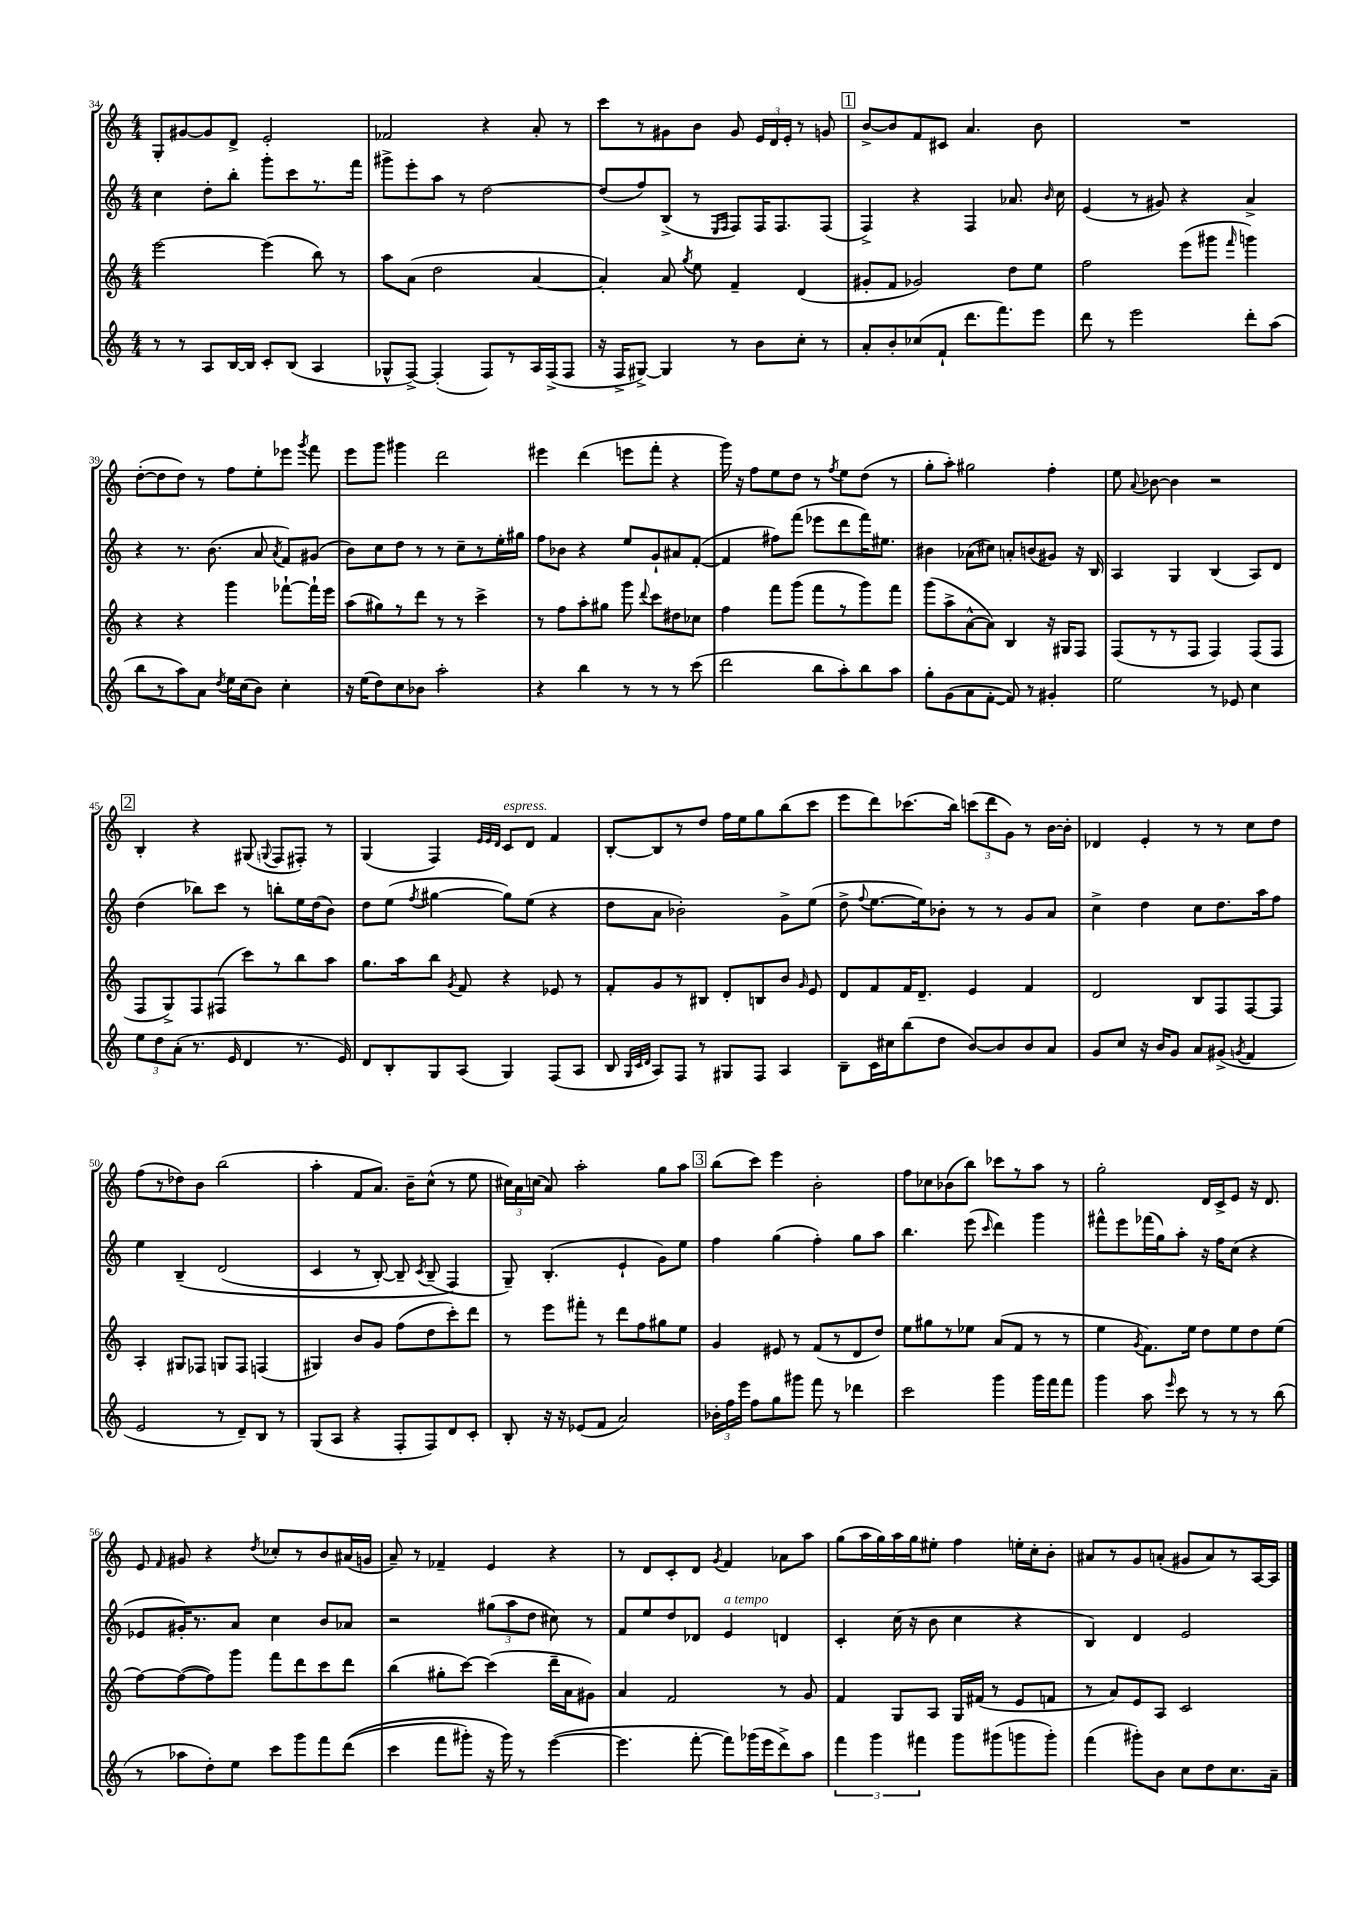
<<
\new StaffGroup <<
\new Staff = "s0" {
    \clef treble \key c \major \numericTimeSignature \time 4/4
    \autoBeamOff g8[-. gis'8~ gis'8 d'8]-> e'2-. |
    fes'2 r4 a'8-. r8 |
    c'''8[ r8 gis'8 b'8] gis'8 \tuplet 3/2 { e'16[ d'16 e'16]-. } r8 g'8 |
    \mark \markup { \box "1" } b'8[~-> b'8 f'8 cis'8] a'4. b'8 |
    R1 |
    d''8[~-.( d''8 d''8]) r8 f''8[ e''8-. ees'''8] \acciaccatura { g'''8 } f'''8 |
    e'''8[ g'''8] gis'''4 d'''2 |
    eis'''4 d'''4( e'''8[ f'''8]-. r4 |
    g'''16) r16 f''8[ e''8 d''8] r8 \acciaccatura { f''8 } e''8[ d''8]( r8 |
    g''8[-. a''8]-.) gis''2 f''4-. |
    e''8 \appoggiatura { a'8 } bes'8~ bes'4 r2 |
    \mark \markup { \box "2" } b4-. r4 gis8( \appoggiatura { g8 } f8[ fis8]-.) r8 |
    g4( f4) \grace { e'32[ e'32 d'32] } c'8[^\markup { \italic "espress." } d'8] f'4 |
    b8[~-. b8 r8 d''8] f''16[ e''16 g''8 b''8( c'''8] |
    e'''8[ d'''8) ces'''8.( b''16]) \tuplet 3/2 { c'''8[( d'''8 g'8]) } r8 b'16[~ b'16]-. |
    des'4 e'4-. r8 r8 c''8[ d''8] |
    f''8[( r8 des''8) b'8] b''2( |
    a''4-. f'8[ a'8.]) b'16[-- c''8]-^( r8 e''8 |
    \tuplet 3/2 { cis''16[) a'16 c''16]( } a'8) a''2-. g''8[ a''8] |
    \mark \markup { \box "3" } b''8[( c'''8]) e'''4 b'2-. |
    f''8[ ces''8 bes'8( b''8]) ces'''8[ r8 a''8] r8 |
    g''2-. d'16[ c'16-> e'8] r16 d'8. |
    e'8 \grace { f'16 } gis'8 r4 \acciaccatura { d''8 } ces''8[-. r8 b'8 ais'16( g'16] |
    a'8--) r8 fes'4-- e'4 r4 |
    r8 d'8[ c'8-. d'8] \acciaccatura { g'8 } f'4 aes'8[ a''8] |
    g''8[( a''16 g''16) a''16 g''16 eis''8]-. f''4 e''16[-. c''16-. b'8]-. |
    ais'8[ r8 g'8 a'8]-.( gis'8[ a'8) r8 a16~ a16] \bar "|." |
}
\new Staff = "s1" {
    \clef treble \key c \major \numericTimeSignature \time 4/4
    \autoBeamOff c''4 d''8[-. b''8]-. g'''8[-. c'''8 r8. f'''16] |
    gis'''8[-> e'''8-. a''8] r8 d''2~ |
    d''8[( f''8) b8]->( r8 \grace { e16[ f16] } f8[) f16 f8. f8]( |
    \mark \markup { \box "1" } f4->) r4 f4 aes'8. \grace { b'16 } c''16 |
    e'4( r8 gis'8) r4 a'4-> |
    r4 r8. b'8.( a'8 \acciaccatura { a'8 } f'8[) gis'8]( |
    b'8[) c''8 d''8] r8 r8 c''8[-- r8 e''16-. gis''16] |
    f''8[ bes'8] r4 e''8[ g'8-! ais'8 f'8]~-.( |
    f'4 fis''8[) f'''8]( ees'''8[ d'''8 f'''16) eis''8.] |
    bis'4 aes'8[( cis''8]) a'8[-. b'8( gis'8]) r16 b16 |
    a4 g4 b4( a8[) d'8] |
    \mark \markup { \box "2" } d''4( bes''8[) c'''8] r8 b''8[-. e''16 d''16( b'8]) |
    d''8[ e''8]( \acciaccatura { f''8 } gis''4~ gis''8[) e''8]( r4 |
    d''8[ a'8] bes'2-.) g'8[-> e''8]( |
    d''8-> \appoggiatura { f''8 } e''8.[~ e''16) bes'8]-. r8 r8 g'8[ a'8] |
    c''4-> d''4 c''8[ d''8. a''16 f''8] |
    e''4 b4--\( d'2( |
    c'4 r8 b8~-.) b8-- \acciaccatura { c'8 } b8--( f4\) |
    g8--) b4.-.( e'4-! g'8[) e''8] |
    \mark \markup { \box "3" } f''4 g''4( f''4-.) g''8[ a''8] |
    b''4. e'''8( \grace { c'''16 } d'''4) g'''4 |
    fis'''8[-^ e'''8 fes'''16( g''16) a''8]-. r16 f''16[ c''8]( r4 |
    ees'8[ gis'16-.) r8. a'8] c''4 b'8[ aes'8] |
    r2 \tuplet 3/2 { gis''8[( a''8 d''8] } cis''8) r8 |
    f'8[ e''8 d''8 des'8] e'4^\markup { \italic "a tempo" } d'4 |
    c'4-. c''16( r16 b'8 c''4 r4 |
    b4) d'4 e'2 \bar "|." |
}
\new Staff = "s2" {
    \clef treble \key c \major \numericTimeSignature \time 4/4
    \autoBeamOff e'''2~ e'''4( b''8) r8 |
    a''8[ a'8]( d''2 a'4~ |
    a'4-.) a'8 \acciaccatura { g''8 } e''8 f'4-- d'4( |
    \mark \markup { \box "1" } gis'8[-. f'8] ges'2) d''8[ e''8] |
    f''2 e'''8[( gis'''8] \grace { f'''16 } g'''4) |
    r4 r4 g'''4 fes'''8[~-! fes'''16-! e'''16] |
    a''8[( gis''8) r8 d'''8] r8 r8 c'''4-> |
    r8 f''8[ a''8-. gis''8] g'''8 \appoggiatura { d'''8 } c'''8[ dis''8 ces''8] |
    f''4 f'''8[ g'''8]( f'''8[ r8 g'''8) f'''8] |
    g'''8[( a''8-> a'8~-^ a'8]) b4 r16 gis16[ f8] |
    f8[( r8 r8 f8] f4) f8[( f8] |
    \mark \markup { \box "2" } f8[ g8->) f8 fis8]( c'''8[) r8 b''8 a''8] |
    g''8.[ a''16 b''8] \acciaccatura { g'8 } f'8 r4 ees'8 r8 |
    f'8[-. g'8 r8 bis8] d'8[-. b8 b'8] \grace { g'16 } e'8 |
    d'8[ f'8 f'16 d'8.]-- e'4 f'4 |
    d'2 b8[ f8 f8~ f8] |
    a4-. gis8[ fes8] g8[ fes8] f4( |
    gis4) b'8[ g'8] f''8[( d''8 c'''8-.) d'''8] |
    r8 e'''8[ fis'''8]-. r8 d'''8[ f''8 gis''8 e''8] |
    \mark \markup { \box "3" } g'4 eis'8 r8 f'8[( r8 d'8 d''8]) |
    e''8[ gis''8 r8 ees''8] a'8[( f'8] r8 r8 |
    e''4 \acciaccatura { g'8 } f'8.[) e''16] d''8[ e''8 d''8 e''8]( |
    f''8[~) f''8~( f''8) g'''8] f'''8[ d'''8 c'''8 d'''8] |
    b''4( gis''8[-. c'''8]~) c'''4( d'''16[-- a'16 gis'8]) |
    a'4 f'2 r8 g'8 |
    f'4 g8[ a8] g16[ fis'16]( r8 e'8[ f'8] |
    r8 a'8[) e'8 a8] c'2 \bar "|." |
}
\new Staff = "s3" {
    \clef treble \key c \major \numericTimeSignature \time 4/4
    \autoBeamOff r8 r8 a8[ b16~ b16] c'8[-. b8]( a4 |
    ges8[-^ f8]~->) f4-.( f8[) r8 a16 f16->( f8] |
    r16 f16[-> gis8]~->) gis4 r8 b'8[ c''8]-. r8 |
    \mark \markup { \box "1" } a'8[-. b'8-. ces''8( f'8]-! d'''8.[ f'''8.) e'''8] |
    d'''8 r8 e'''2 d'''8[-. a''8]( |
    b''8[ r8 a''8) a'8] \acciaccatura { d''8 } e''16[ c''16( b'8]) c''4-. |
    r16 e''16[( d''8) c''8 bes'8] a''2-. |
    r4 b''4 r8 r8 r8 c'''8( |
    d'''2 b''8[ a''8-.) b''8 a''8] |
    g''8[-. g'8( a'8 f'8]~-. f'8) r8 gis'4-. |
    e''2 r8 ees'8 c''4 |
    \mark \markup { \box "2" } \tuplet 3/2 { e''8[ d''8 a'8]-.( } r8. e'16 d'4 r8. e'16) |
    d'8[ b8-. g8 a8]( g4) f8[( a8] |
    b8 \grace { g32[ c'32 d'32] } a8[) f8] r8 gis8[ f8] a4 |
    b8[-- c'16 cis''16 b''8( d''8] b'8[~) b'8 b'8 a'8] |
    g'8[ c''8] r16 b'16[ g'8] a'8[ gis'8]->( \acciaccatura { g'8 } f'4 |
    e'2 r8 d'8[--) b8] r8 |
    g8[( a8] r4 f8[-. f8) d'8 c'8]-. |
    b8-. r16 r16 ees'8[( f'8] a'2) |
    \mark \markup { \box "3" } \tuplet 3/2 { bes'16[-. f''16 e'''16] } f''8[ g''8 gis'''8] f'''8 r8 des'''4 |
    c'''2 g'''4 g'''16[ f'''16 f'''8] |
    g'''4 a''8 \grace { e'''16 } c'''8 r8 r8 r8 b''8( |
    r8 aes''8[ d''8-.) e''8] c'''8[ g'''8 f'''8 d'''8](\( |
    c'''4 f'''8[ gis'''8]-.) r16 gis'''16\) r8 e'''4~( |
    e'''4. f'''8~-. f'''8[) ges'''16( e'''16 d'''8->) a''8] |
    \tuplet 3/2 { f'''4 g'''4 fis'''4 } g'''8[ gis'''8( g'''8 g'''8]-.) |
    f'''4( gis'''8[-.) b'8] c''8[ d''8 c''8. a'16]-- \bar "|." |
}
>>
>>
\layout { \context { \Score currentBarNumber = #34 } }
